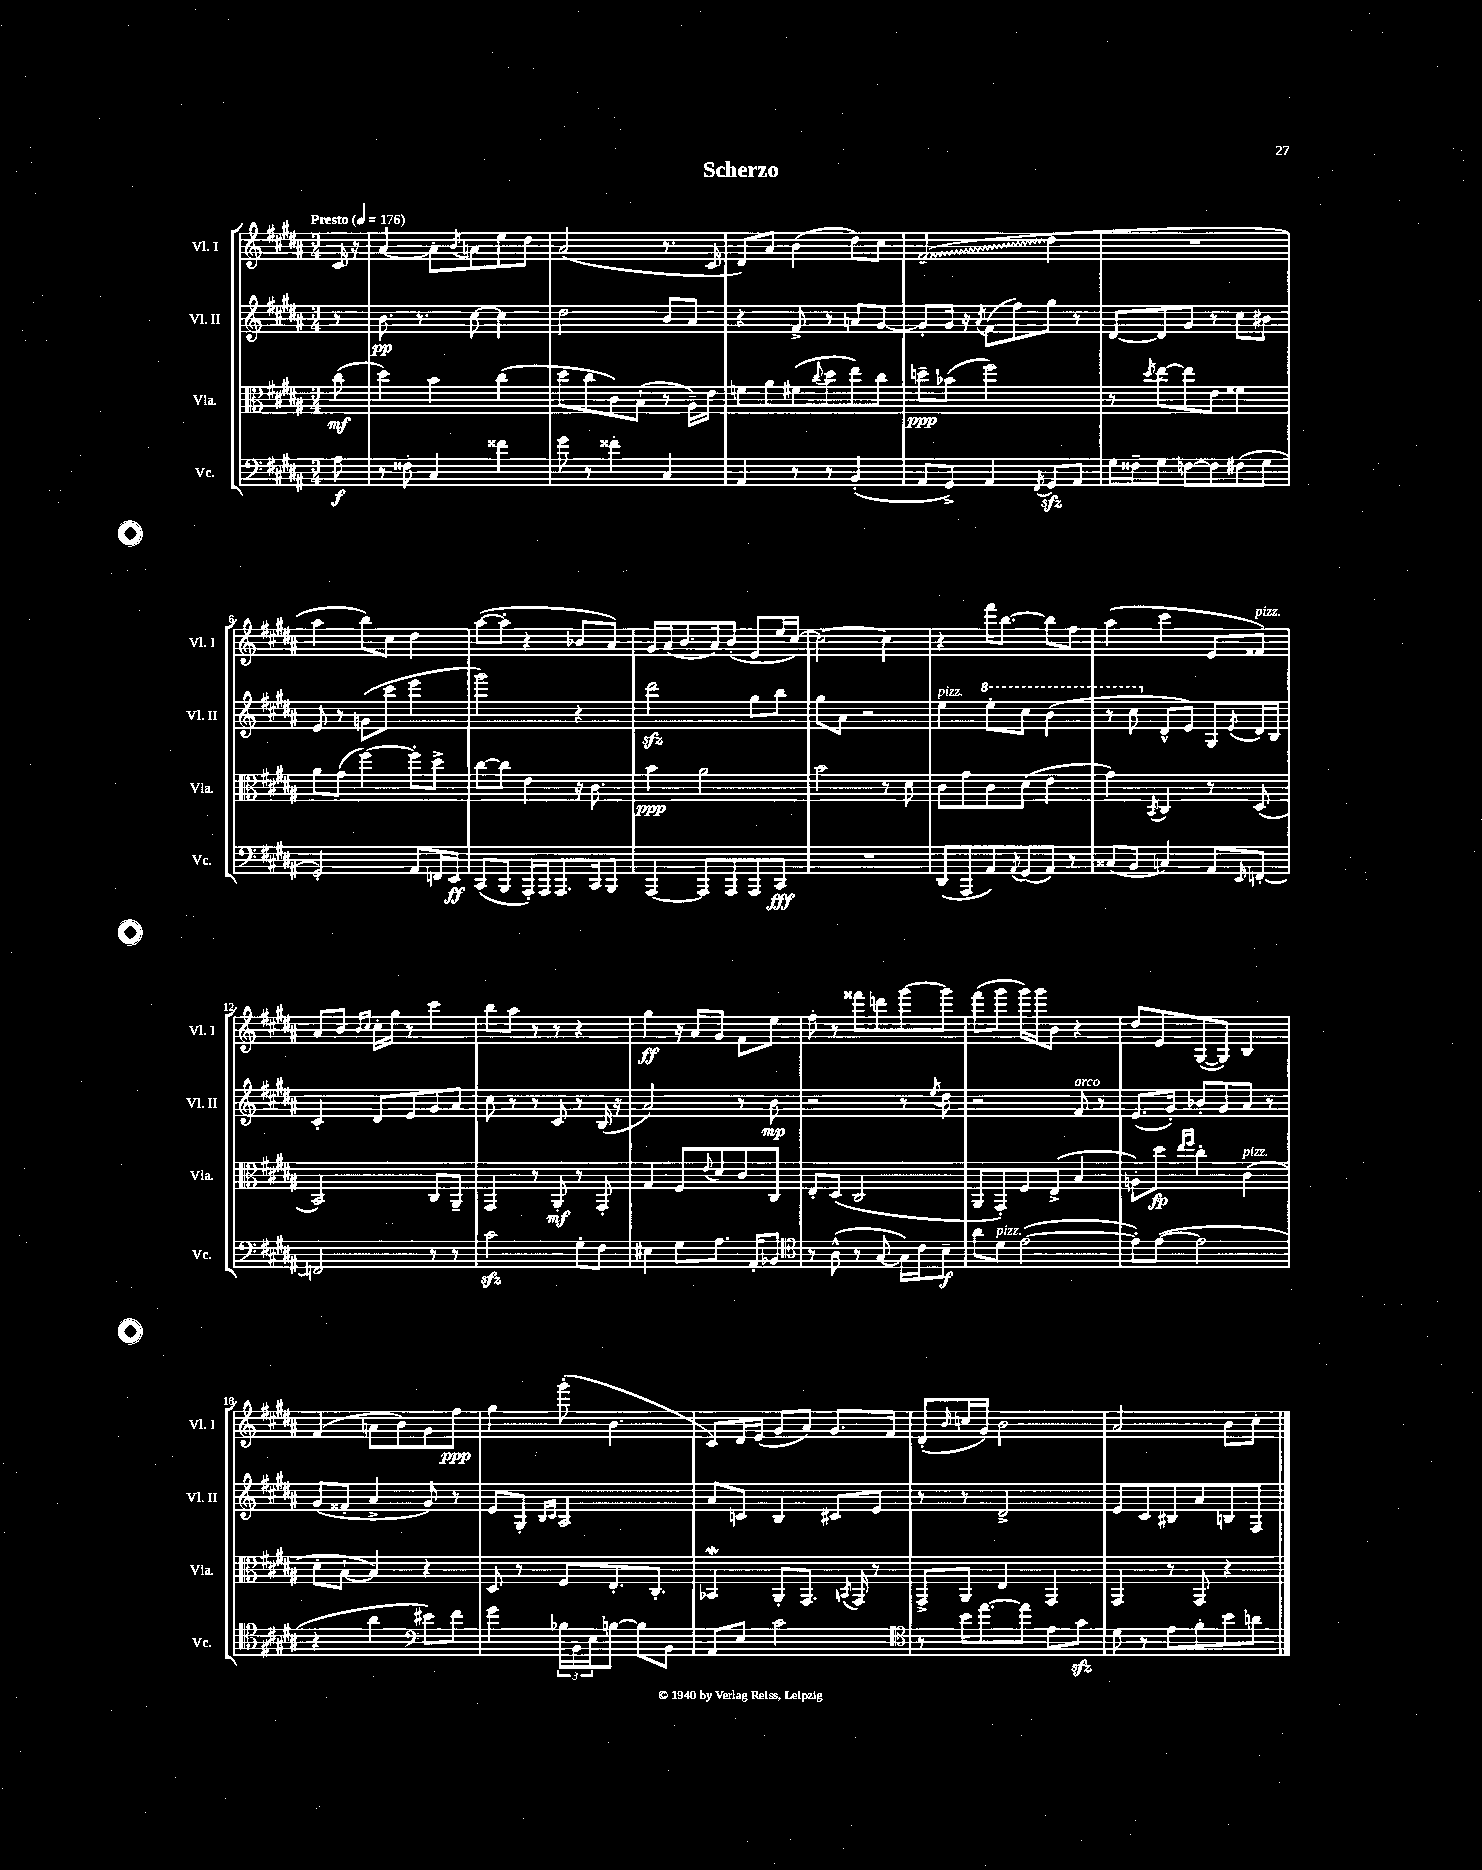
\header { title = "Scherzo" }
<<
\new StaffGroup <<
\new Staff = "s0" \with { instrumentName = "Vl. I" shortInstrumentName = "Vl. I" } {
    \clef treble \key b \major \numericTimeSignature \time 3/4 \partial 8 \tempo "Presto" 4 = 176
    cis'16 r16 |
    ais'4~ ais'8-. \acciaccatura { b'8 } a'8 e''8 dis''8 |
    ais'2( r8. cis'16 |
    dis'8) ais'8 b'4( dis''8) cis''8 |
    \once \override Glissando.style = #'zigzag fis'2--\glissando( dis''4 |
    R2. |
    ais''4 b''8) cis''8 dis''4 |
    ais''8~( ais''8-. r4 bes'8 ais'8) |
    gis'16 ais'16( b'8. ais'16) b'8-.( e'8 e''16 cis''16~) |
    cis''2~ cis''4 |
    r4 fis'''16 b''8.~ b''8 fis''8 |
    ais''4( cis'''4 e'8 fisis'8^\markup { \italic "pizz." }) |
    ais'8 b'8 \grace { b'16 cis''16 } cis''16-. gis''16 r8 cis'''4 |
    b''8 ais''8 r8 r8 r4 |
    gis''4\ff r16 ais'16 gis'8 fis'8 e''8 |
    fis''8-. r8 fisis'''8 d'''8 gis'''8~ gis'''8 |
    fis'''8( gis'''8 gis'''16) gis'''16 b'8 r4 |
    dis''8 e'8 gis8~( gis8) b4 |
    fis'4( a'8 b'8) gis'8 fis''8\ppp |
    gis''4 gis'''8-.( b'4. |
    cis'8) dis'16 e'16( gis'8 ais'8) gis'8. fis'16 |
    dis'8-.( \grace { b'16 } c''16 gis'16) b'2 |
    ais'2 b'8 cis''8-. \bar "|." |
}
\new Staff = "s1" \with { instrumentName = "Vl. II" shortInstrumentName = "Vl. II" } {
    \clef treble \key b \major \numericTimeSignature \time 3/4 \partial 8
    r8 |
    b'8.\pp r8. cis''8~ cis''4 |
    dis''2 b'8 ais'8 |
    r4 fis'8-> r8 a'8 gis'8~ |
    gis'8-. gis'16 r16 \acciaccatura { ais'8 } fis'8( fis''8) gis''8 r8 |
    dis'8~ dis'8 gis'8 r8 cis''8 bis'8 |
    e'8 r8 g'8( cis'''8 e'''4 |
    gis'''2) r4 |
    dis'''2\sfz gis''8 b''8 |
    gis''8 ais'8 r2 |
    e''4^\markup { \italic "pizz." } \ottava #1 e'''8-. cis'''8 b''4( |
    r8 cis'''8 \ottava #0 dis'8-^ e'8) gis8 \acciaccatura { e'8 } dis'16 b16 |
    cis'4-. dis'8 e'8 gis'8 ais'8 |
    cis''8 r8 r8 cis'8 r8 b16( r16 |
    ais'2) r8 b'8\mp |
    r2 r8 \acciaccatura { e''8 } dis''8 |
    r2 fis'8^\markup { \italic "arco" } r8 |
    e'8.( gis'16-.) bes'8-. gis'8 ais'8 r8 |
    gis'8( fisis'8-. ais'4-> gis'8) r8 |
    e'8 gis8-. \grace { b16 cis'16 } ais2 |
    ais'8 c'8 b4 cis'8 e'8 |
    r8 r8 dis'2-> |
    e'8 cis'8 bis8 ais'8 b8 fis8 \bar "|." |
}
\new Staff = "s2" \with { instrumentName = "Vla." shortInstrumentName = "Vla." } {
    \clef alto \key b \major \numericTimeSignature \time 3/4 \partial 8
    cis''8\mf( |
    dis''4) b'4 cis''4( |
    dis''8 cis''8 cis'8) b8-!( r8 ais16--) e'16 |
    f'8 ais'8 fis'8( \appoggiatura { cis''8 } dis''8 e''8) cis''8 |
    d''8--\ppp bes'8( fis''2) |
    r8 \acciaccatura { dis''8 } e''8~ e''8 e'8 fisis'4 |
    ais'8 gis'8( fis''4~) fis''8-. dis''8-> |
    cis''8~ cis''8 e'4 r16 cis'8. |
    b'4\ppp ais'2 |
    b'2 r8 dis'8 |
    cis'8 gis'8 cis'8 dis'8( e'4 |
    gis'4) \acciaccatura { b,8 } cis4 r8 dis8( |
    b,2) cis8 ais,8-- |
    gis,4 r8 ais,8-.\mf r8 gis,8-. |
    gis4 fis8 \appoggiatura { e'8 } dis'8 cis'8 cis8 |
    e8-. dis8( cis2 |
    ais,8 gis,8-.) fis8 e8->( b4 |
    a8-.) dis''8\fp \grace { e''16 fis''16 } cis''4-. cis'4^\markup { \italic "pizz." }( |
    dis'8-. b8~-! b4) r4 |
    dis8 r8 fis8 e8.-. cis8.-. |
    bes,4\mordent ais,8-. gis,8. \acciaccatura { b,8 } gis,16 r8 |
    gis,8-> ais,8 e4 gis,4 |
    gis,4 r8 gis,8 r4 \bar "|." |
}
\new Staff = "s3" \with { instrumentName = "Vc." shortInstrumentName = "Vc." } {
    \clef bass \key b \major \numericTimeSignature \time 3/4 \partial 8
    ais8\f |
    r8 fisis8-. cis4 fisis'4 |
    gis'8 r8 fisis'4-. cis4 |
    ais,4 r8 r8 b,4-.( |
    ais,8 gis,8->) ais,4 \acciaccatura { fis,8 } gis,8\sfz ais,8 |
    gis16 fisis16-- gis8 f8~ f8 fis8( gis8 |
    gis,2-.) ais,8 f,16 e,16\ff |
    cis,8( b,,8 ais,,16-.) ais,,16 ais,,8. cis,16 b,,8 |
    ais,,4~ ais,,8 ais,,8 ais,,8 cis,8\fff |
    R2. |
    dis,8( ais,,8 ais,8) \acciaccatura { ais,8 } gis,8( ais,8) r8 |
    cisis8( b,8 c4) ais,8 \grace { e,16 } f,8~-. |
    f,2 r8 r8 |
    cis'2\sfz gis8-. fis8 |
    eis4 gis8 ais8. ais,16-. bes,8 |
    \clef tenor r8 ais8-^( r8 gis8~ gis16) cis'16 b8--\f |
    ais'8 dis'8^\markup { \italic "pizz." } e'2~( |
    e'8-.) e'8~( e'2 |
    r4 ais'4 \clef bass eis'8) fis'8 |
    gis'4 \tuplet 3/2 { bes16 b,16 e16 } b8~ b8 b,8 |
    ais,8 e8 cis'2 |
    \clef tenor r8 b'16 e''8.~ e''8 e'8 gis'8\sfz |
    dis'8 r8 e'8 fis'8-. b'8 a'8 \bar "|." |
}
>>
>>
